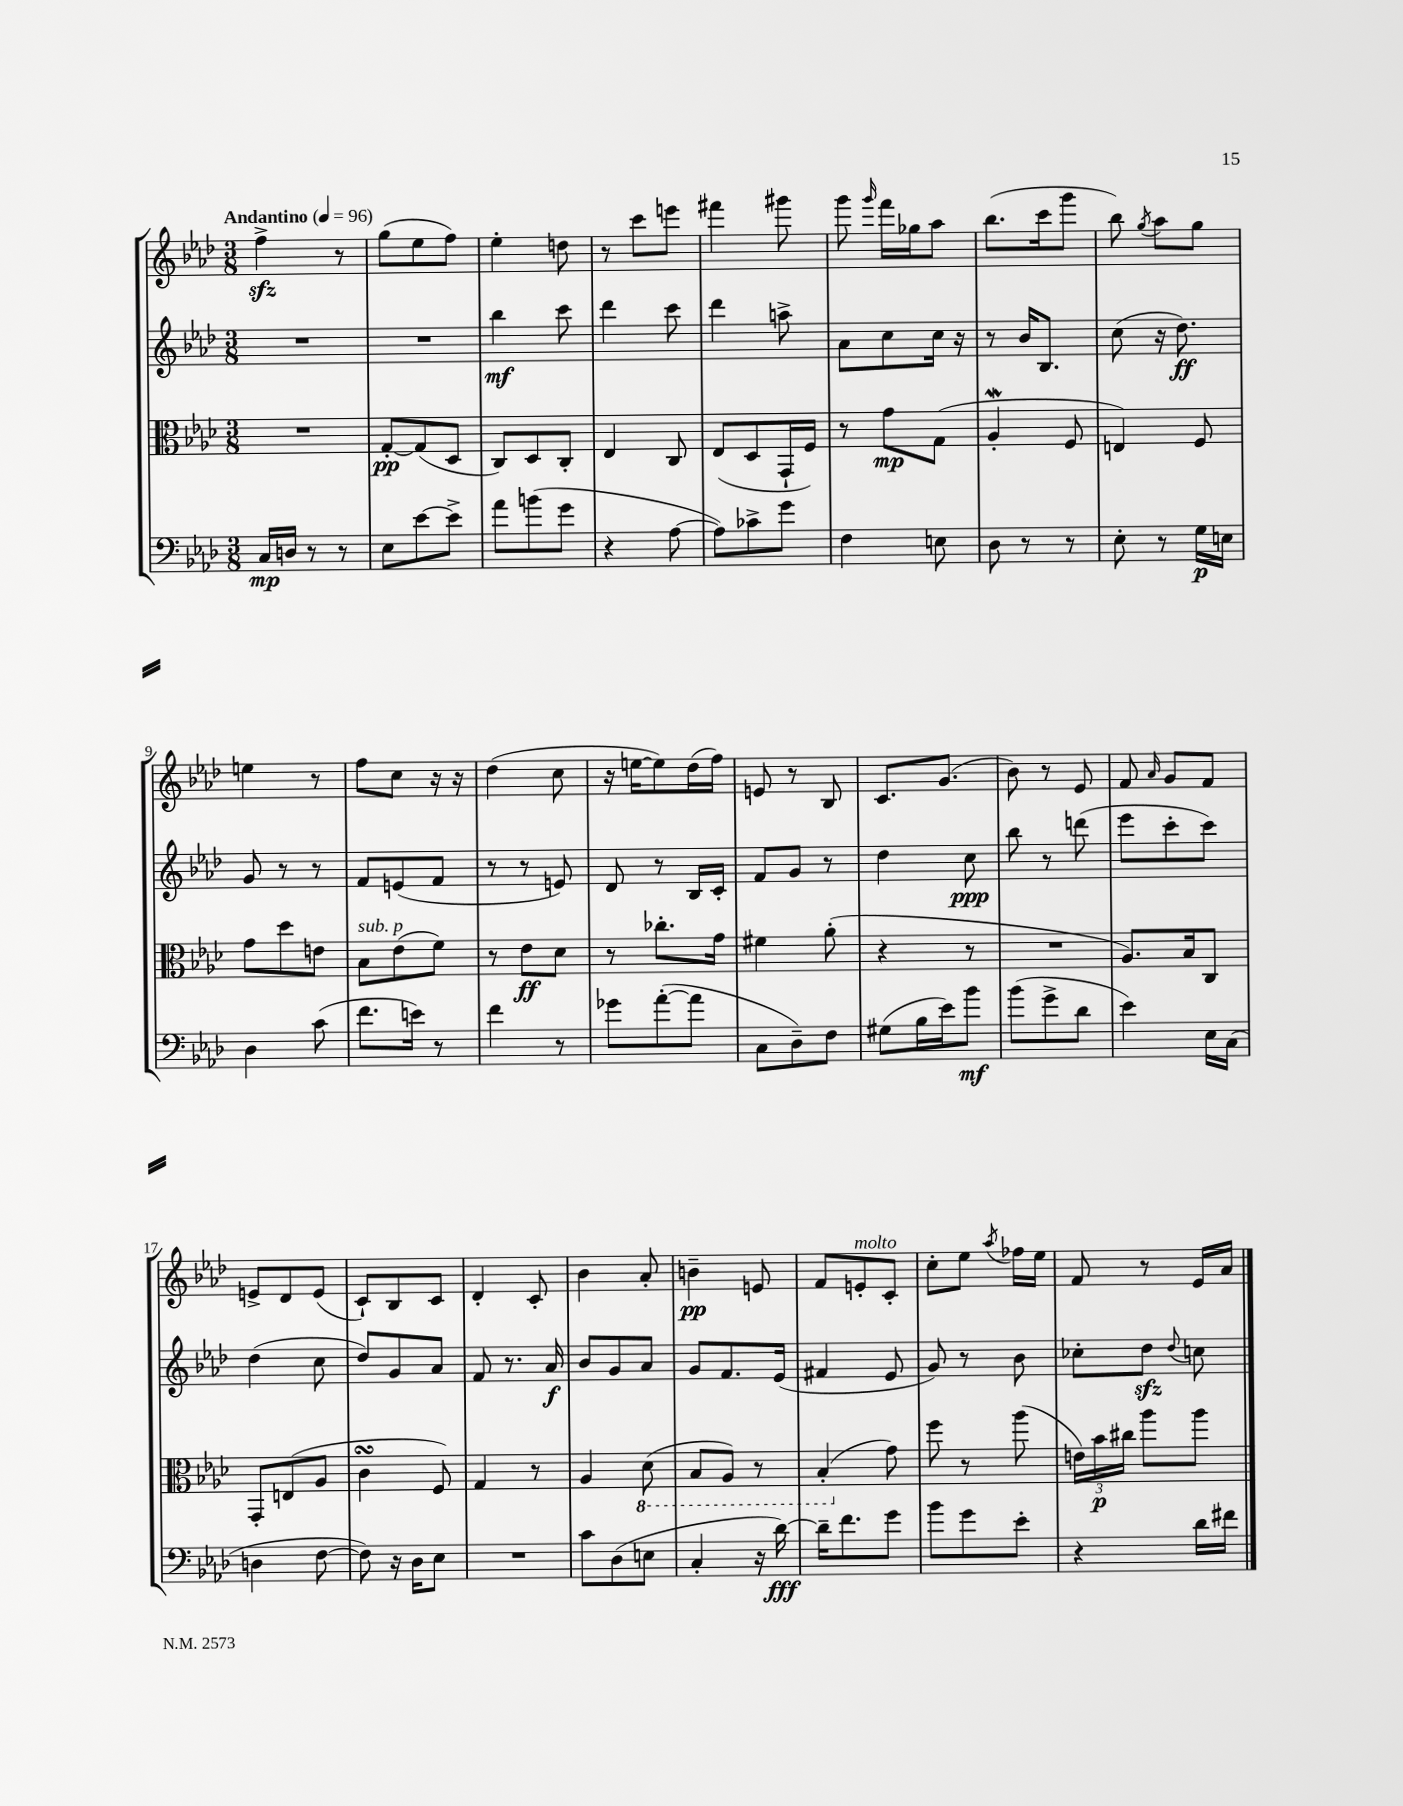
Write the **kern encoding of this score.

**kern	**kern	**kern	**kern
*staff4	*staff3	*staff2	*staff1
*clefF4	*clefC3	*clefG2	*clefG2
*k[b-e-a-d-]	*k[b-e-a-d-]	*k[b-e-a-d-]	*k[b-e-a-d-]
*M3/8	*M3/8	*M3/8	*M3/8
*MM96	*MM96	*MM96	*MM96
16C	4.r	4.r	4ff^
16D	.	.	.
8r	.	.	.
8r	.	.	8r
=	=	=	=
8E-	[8G'	4.r	(8gg
[8e-	(8G]	.	8ee-
8e-^]	8D-	.	8ff)
=	=	=	=
8a-	8C)	4bb-	4ee-'
(8b	8D-	.	.
8g	8C'	8ccc	8dd
=	=	=	=
4r	4E-	4ddd-	8r
.	.	.	8ccc
[8A-	8C	8ccc	8eee
=	=	=	=
8A-])	(8E-	4ddd-	4fff#
8c-^	8D-	.	.
8g	16GG`	8aa^	8ggg#
.	16F)	.	.
=	=	=	=
4F	8r	8a-	8ggg
.	.	.	16qqggg
.	8g	8cc	16fff
.	.	.	16gg-
8E	(8G	16cc	8aa-
.	.	16r	.
=	=	=	=
8D-	4A-'	8r	(8.bb-
8r	.	16b-	.
.	.	8.B-	16ccc
8r	8F	.	8ggg
=	=	=	=
8E-'	4E)	(8cc	8bb-)
.	.	.	8qgg
8r	.	16r	8aa-
.	.	8.dd-)	.
16G	8F	.	8gg
16E	.	.	.
=	=	=	=
4D-	8g	8g	4ee
.	8dd-	8r	.
(8c	8e	8r	8r
=	=	=	=
8.f	8B-	8f	8ff
.	(8e-	(8e	8cc
16e)	.	.	.
8r	8f)	8f	16r
.	.	.	16r
=	=	=	=
4f	8r	8r	(4dd-
.	8e-	8r	.
8r	8d-	8e)	8cc
=	=	=	=
8g-	8r	8d-	16r
.	.	.	[16ee
([8a-'	8.cc-'	8r	8ee])
8a-]	.	16B-	(16dd-
.	16g	16c'	16ff)
=	=	=	=
8C	4f#	8f	8e
8D-~)	.	8g	8r
8F	(8a-'	8r	8B-
=	=	=	=
(8G#	4r	4dd-	8.c
16B-	.	.	.
16e-)	.	.	(8.g
8b-	8r	8cc	.
=	=	=	=
(8b-	4.r	8bb-	8b-)
8g^	.	8r	8r
8d-	.	(8ddd	8e-
=	=	=	=
4e-)	8.A-)	8eee-	8f
.	.	.	16qqa-
.	.	8ccc'	8g
.	16B-	.	.
16E-	8C	8ccc)	8f
(16C	.	.	.
=	=	=	=
4D	8GG'	(4dd-	8e^
.	(8E	.	8d-
[8F	8A-	8cc	(8e
=	=	=	=
8F])	4c	8dd-)	8c`)
16r	.	8g	8B-
16D-	.	.	.
8E-	8F)	8a-	8c
=	=	=	=
4.r	4G	8f	4d-'
.	.	8.r	.
.	8r	.	8c'
.	.	16a-	.
=	=	=	=
8c	4A-	8b-	4b-
(8D-	.	8g	.
8E	(8D-	8a-	8a-'
=	=	=	=
4C'	8BB-	8g	4b~
.	8AA-)	8.f	.
16r	8r	.	8e
[16d-)	.	(16e-	.
=	=	=	=
16d-~]	(4BB-'	4f#	8f
8.f	.	.	.
.	.	.	8e'
8g	8g)	8e-	8c'
=	=	=	=
8b-	8ff	8g)	8cc'
8g	8r	8r	8ee-
.	.	.	8qaa-
8e-'	(8aa-	8b-	16ff-
.	.	.	16ee-
=	=	=	=
4r	24e)	8cc-'	8f
.	24b-	.	.
.	24cc#	.	.
.	8aa-	8dd-	8r
.	.	8qqdd-	.
16d-	8aa-	8cc	16e-
16f#	.	.	16a-
==	==	==	==
*-	*-	*-	*-
